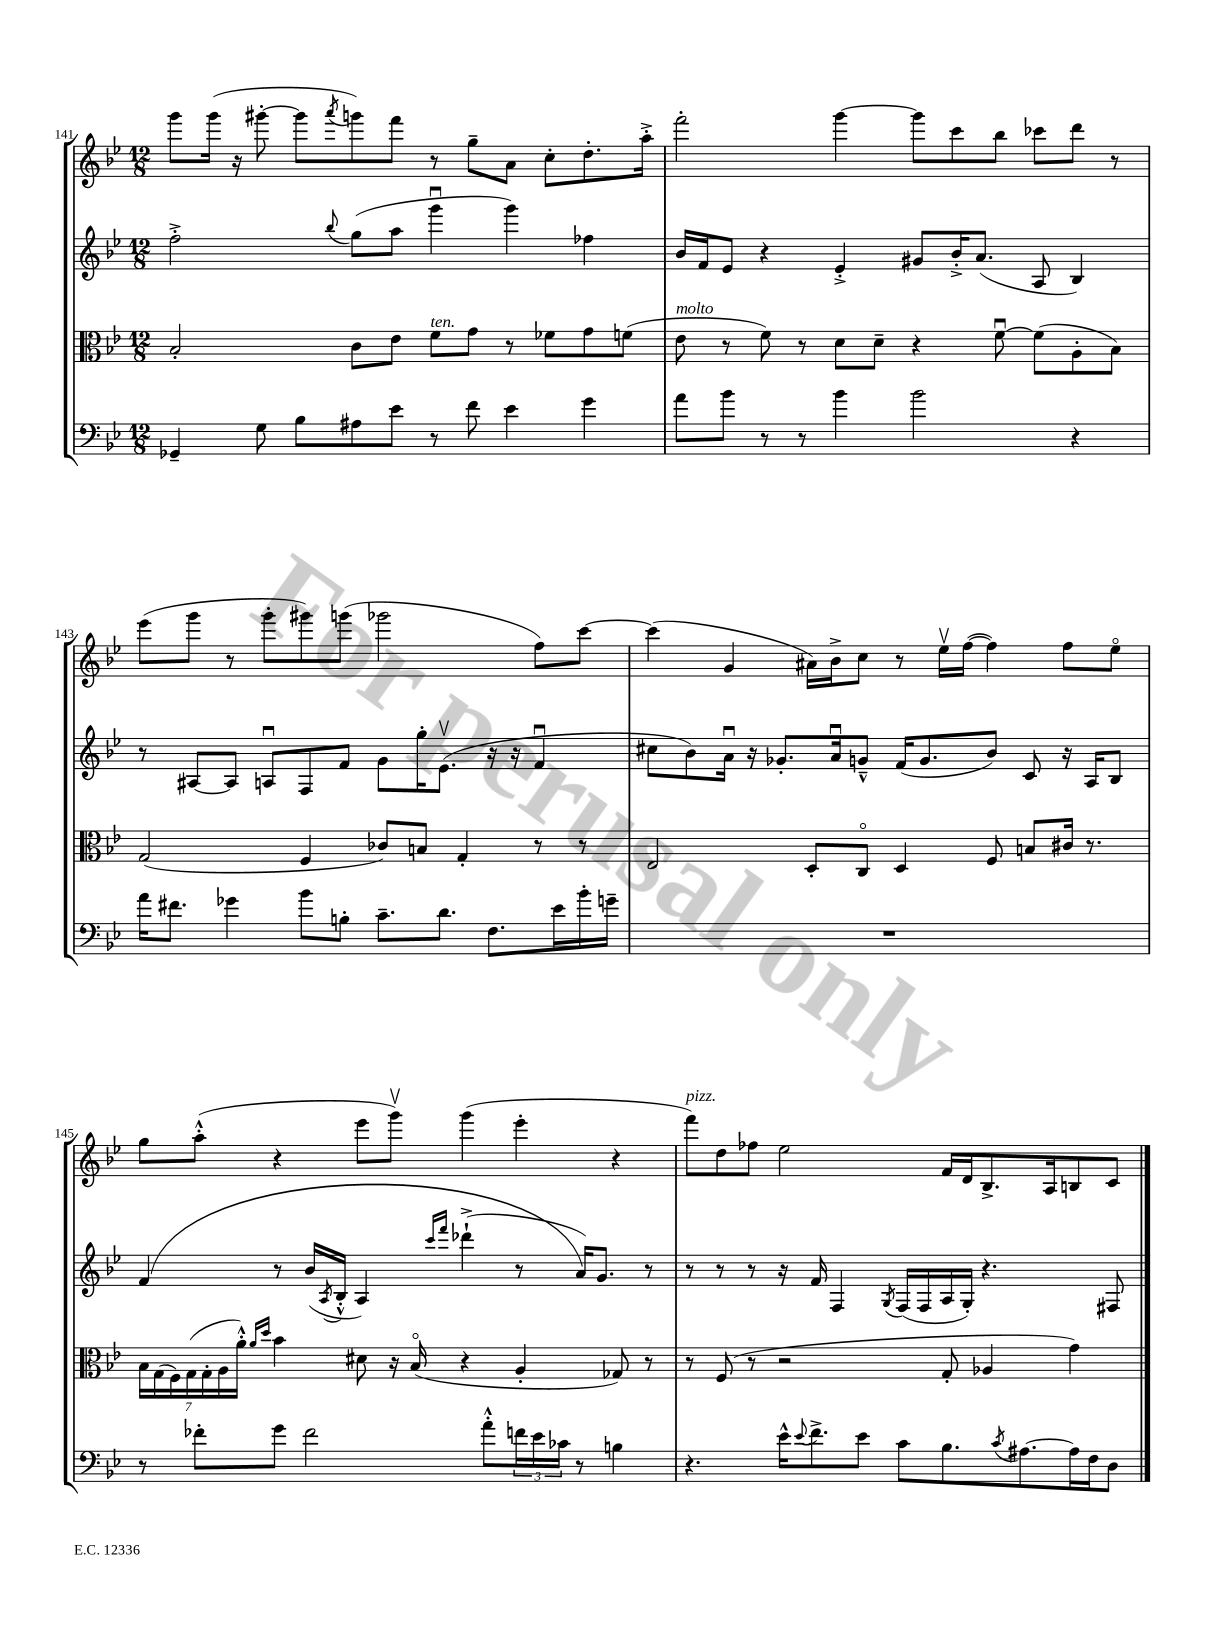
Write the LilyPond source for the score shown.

<<
\new StaffGroup <<
\new Staff = "s0" {
    \clef treble \key bes \major \numericTimeSignature \time 12/8
    g'''8 g'''16( r16 gis'''8~-. gis'''8 \acciaccatura { a'''8 } g'''8) f'''8 r8 g''8-- a'8 c''8-. d''8.-. a''16-.-> |
    f'''2-. g'''4~ g'''8 c'''8 bes''8 ces'''8 d'''8 r8 |
    ees'''8( g'''8 r8 g'''8-. gis'''8) g'''8( ges'''2 f''8) c'''8~ |
    c'''4( g'4 ais'16) bes'16-> c''8 r8 ees''16\upbow f''16~( f''4) f''8 ees''8\flageolet |
    g''8 a''8-.-^( r4 ees'''8 g'''8\upbow) g'''4( ees'''4-. r4 |
    f'''8^\markup { \italic "pizz." }) d''8 fes''8 ees''2 f'16 d'16 bes8.-> a16 b8 c'8 \bar "|." |
}
\new Staff = "s1" {
    \clef treble \key bes \major \numericTimeSignature \time 12/8
    f''2-.-> \appoggiatura { bes''8 } g''8( a''8 g'''4\downbow g'''4) fes''4 |
    bes'16 f'16 ees'8 r4 ees'4-.-> gis'8 bes'16-.-> a'8.( a8 bes4) |
    r8 ais8~ ais8 a8\downbow f8 f'8 g'8 g''16-. ees'8.\upbow( r16 r16 f'4\downbow |
    cis''8 bes'8) a'16\downbow r16 ges'8.-. a'16\downbow g'8---^ f'16( g'8. bes'8) c'8 r16 a16 bes8 |
    f'4\( r8 bes'16( \acciaccatura { a8 } bes16-.-^ a4) \grace { c'''16 f'''16 } des'''4-!->( r8 a'16)\) g'8. r8 |
    r8 r8 r8 r16 f'16 f4 \acciaccatura { g8 } f16( f16 a16 g16-.) r4. fis8 \bar "|." |
}
\new Staff = "s2" {
    \clef alto \key bes \major \numericTimeSignature \time 12/8
    bes2-. c'8 ees'8 f'8^\markup { \italic "ten." } g'8 r8 fes'8 g'8 f'8( |
    ees'8^\markup { \italic "molto" } r8 f'8) r8 d'8 d'8-- r4 f'8~\downbow f'8( a8-. bes8) |
    g2( f4 ces'8) b8 g4-. r8 r8 |
    ees2 d8-. c8\flageolet d4 f8 b8 cis'16 r8. |
    \tuplet 7/4 { bes16 g16( f16) g16( g16-. a16 a'16-.-^) } \grace { a'16 d''16 } bes'4 dis'8 r16 bes16\flageolet( r4 a4-. ges8) r8 |
    r8 f8( r8 r2 g8-. aes4 g'4) \bar "|." |
}
\new Staff = "s3" {
    \clef bass \key bes \major \numericTimeSignature \time 12/8
    ges,4-- g8 bes8 ais8 ees'8 r8 f'8 ees'4 g'4 |
    a'8 bes'8 r8 r8 bes'4 bes'2 r4 |
    a'16 fis'8. ges'4 bes'8 b8-. c'8.-- d'8. f8. ees'16 bes'16-. g'16-- |
    R1. |
    r8 fes'8-. g'8 fes'2 a'8-.-^ \tuplet 3/2 { f'16 ees'16 ces'16 } r8 b4 |
    r4. ees'16-^ \appoggiatura { ees'8 } f'8.-> ees'8 c'8 bes8. \acciaccatura { c'8 } ais8.~ ais16 f16 d8 \bar "|." |
}
>>
>>
\layout { \context { \Score currentBarNumber = #141 } }
